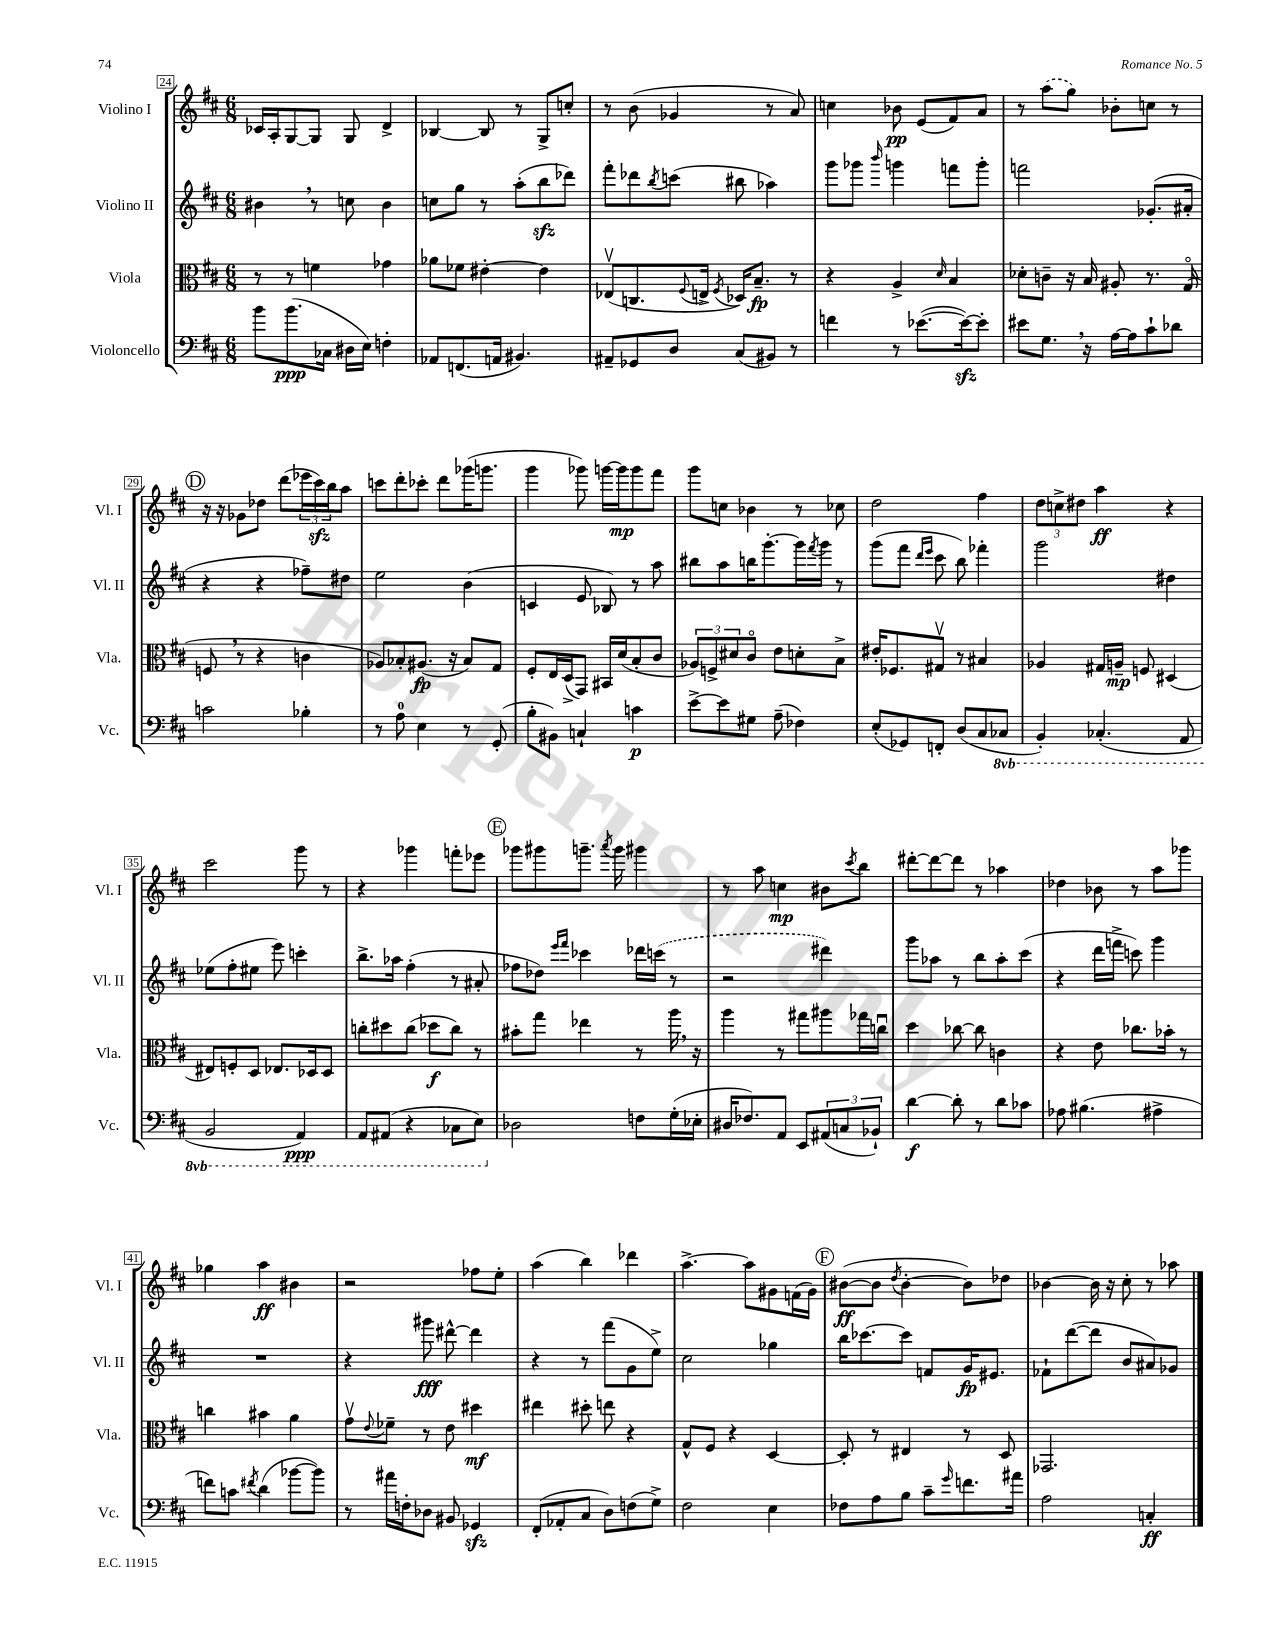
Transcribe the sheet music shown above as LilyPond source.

<<
\new StaffGroup <<
\new Staff = "s0" \with { instrumentName = "Violino I" shortInstrumentName = "Vl. I" } {
    \clef treble \key d \major \numericTimeSignature \time 6/8
    ces'16 a16-. g8~ g8 g8 d'4-> |
    bes4~ bes8 r8 g8-> c''8-. |
    r8 b'8( ges'4 r8 a'8) |
    c''4 bes'8\pp e'8( fis'8) a'8 |
    r8 \once \slurDashed a''8( g''8) bes'8-. c''8 r8 |
    \mark \markup { \circle "D" } r16 r16 ges'8 des''8 d'''8( \tuplet 3/2 { ees'''16 cis'''16\sfz) b''16 } a''8 |
    c'''8 d'''8-. ces'''8-. d'''8 ges'''16( g'''8. |
    g'''4 ges'''8) g'''16~ g'''16\mp g'''8 fis'''8 |
    g'''8 c''8 bes'4 r8 ces''8 |
    d''2 fis''4 |
    \tuplet 3/2 { d''8 c''8-> dis''8 } a''4\ff r4 |
    cis'''2 g'''8 r8 |
    r4 ges'''4 f'''8-. ees'''8 |
    \mark \markup { \circle "E" } ges'''8 gis'''8 g'''8.-- \acciaccatura { a'''8 } g'''16 gis'''4 |
    r8 a''8 c''4\mp bis'8 \acciaccatura { cis'''8 } b''8 |
    dis'''8~-. dis'''8~ dis'''8 r8 aes''4 |
    des''4 bes'8 r8 a''8 ges'''8 |
    ges''4 a''4\ff bis'4 |
    r2 fes''8 e''8-. |
    a''4( b''4) des'''4 |
    a''4.~-> a''8 gis'8 f'16( gis'16) |
    \mark \markup { \circle "F" } bis'8~\ff( bis'8 \acciaccatura { d''8 } bis'4~-. bis'8) des''8 |
    bes'4~ bes'16 r16 cis''8-. r8 aes''8 \bar "|." |
}
\new Staff = "s1" \with { instrumentName = "Violino II" shortInstrumentName = "Vl. II" } {
    \clef treble \key d \major \numericTimeSignature \time 6/8
    bis'4 \breathe r8 c''8 bis'4 |
    c''8 g''8 r8 a''8-.( b''8\sfz des'''8) |
    fis'''8-. des'''8 \acciaccatura { b''8 } c'''8( bis''8 aes''4) |
    g'''8 ges'''8 \grace { b'''16 } g'''4 f'''8 g'''8-. |
    f'''2 ges'8.-.( ais'16-. |
    \mark \markup { \circle "D" } r4 r4 fes''8--) dis''8 |
    e''2 b'4( |
    c'4 e'8 bes8) r8 a''8 |
    bis''8 a''8 b''16 g'''8.~-. g'''16 \acciaccatura { fis'''8 } g'''16 r8 |
    g'''8( fis'''8 \grace { d'''16 e'''16 } cis'''8 b''8) fes'''4-. |
    g'''2 dis''4 |
    ees''8( fis''8-. eis''8 e'''8) c'''4-. |
    b''8.-> aes''16 fis''4-.( r8 ais'8-. |
    \mark \markup { \circle "E" } fes''8 des''8) \grace { e'''16 fis'''16 } ces'''4 des'''16 \once \slurDashed c'''16( r8 |
    r2 dis'''4) |
    g'''8 aes''8 r8 b''8 aes''8-. cis'''8( |
    r4 d'''16 f'''16-> c'''8) g'''4 |
    R2. |
    r4 gis'''8\fff dis'''8~-^ dis'''4 |
    r4 r8 fis'''8( g'8 e''8->) |
    cis''2 ges''4 |
    \mark \markup { \circle "F" } b''16 ces'''8.~ ces'''8 f'8 g'16\fp eis'8. |
    fes'8-! d'''8~( d'''8 b'8 ais'8) ges'8 \bar "|." |
}
\new Staff = "s2" \with { instrumentName = "Viola" shortInstrumentName = "Vla." } {
    \clef alto \key d \major \numericTimeSignature \time 6/8
    r8 r8 f'4 ges'4 |
    aes'8 fes'8 eis'4~-. eis'4 |
    ees8\upbow( c8. \appoggiatura { fis8 } e16-> \acciaccatura { fis8 } des16) b8.--\fp r8 |
    r4 a4-> \grace { d'16 } b4 |
    des'8-. c'8-- r16 b16 ais8-. r8. g16\flageolet( |
    \mark \markup { \circle "D" } f8 \breathe r8 r4 c'4 |
    aes8) bes8-. ais8.\fp( r16 bes8) g8 |
    fis8-. e16 d16->( g,8) bis,16 d'16( b8-. cis'8 |
    \tuplet 3/2 { aes8) f8-> dis'8 } cis'8\flageolet e'8 d'8-. b8-> |
    eis'16-. fes8. gis8\upbow r8 bis4 |
    aes4 gis16 a16--\mp f8 dis4( |
    eis8) f8-. d8 ees8. des16 des8 |
    c''8-. dis''8 c''8( des''8\f c''8) r8 |
    \mark \markup { \circle "E" } bis'8-. g''8 ees''4 r8 a''16 \breathe r16 |
    a''4 r8 gis''8 ais''8 ges''16 c''16\downbow |
    d''4 ces''8~ ces''8 c'4 |
    r4 e'8 ces''8. bes'16-. r8 |
    c''4 bis'4 a'4 |
    g'8\upbow \appoggiatura { e'8 } fes'8-- r8 e'8 dis''4\mf |
    eis''4 dis''8-. e''8 r4 |
    g8-^ fis8 r4 d4~ |
    \mark \markup { \circle "F" } d8-. r8 eis4 r8 d8 |
    ges,2. \bar "|." |
}
\new Staff = "s3" \with { instrumentName = "Violoncello" shortInstrumentName = "Vc." } {
    \clef bass \key d \major \numericTimeSignature \time 6/8 \set Staff.ottavationMarkups = #ottavation-simple-ordinals
    b'8 b'8.\ppp( ces16 dis16 e16) f4-. |
    aes,8 f,8.( a,16 bis,4.) |
    ais,8-- ges,8 d8 cis8( bis,8) r8 |
    f'4 r8 ees'8.~( ees'16~\sfz) ees'8-. |
    eis'8 g8. \breathe r16 a16~ a16 cis'8-! des'8 |
    \mark \markup { \circle "D" } c'2 bes4-. |
    r8 a8-0 e4 r8 g,8-.( |
    b8-. bis,8) c4-! c'4\p |
    e'8~-> e'8 gis8 a8--( fes4) |
    e8-.( ges,8) f,8-. d8( cis8 \ottava #-1 ces,8 |
    b,,4-.) ces,4.-.( a,,8 |
    b,,2 a,,4\ppp) |
    a,,8 ais,,8( r4 ces,8 e,8) \ottava #0 |
    \mark \markup { \circle "E" } des2 f8 g16-.( ees16-. |
    dis16 fes8.) a,8 e,8 \tuplet 3/2 { ais,8( c8 bes,8-!) } |
    d'4~\f d'8-. r8 d'8 ces'8 |
    aes8 bis4.( ais4-> |
    f'8) c'8 \acciaccatura { fis'8 } d'4( bes'8~ bes'8) |
    r8 ais'16 f16-. des8 bis,8 ges,4\sfz |
    fis,8-.( aes,8-. cis8 d8) f8( g8->) |
    fis2 e4 |
    \mark \markup { \circle "F" } fes8 a8 b8 cis'8-- \grace { g'16 } f'8. ais'16 |
    a2 c4-.\ff \bar "|." |
}
>>
>>
\layout { \context { \Score currentBarNumber = #24 \override BarNumber.stencil = #(make-stencil-boxer 0.1 0.3 ly:text-interface::print) } }
